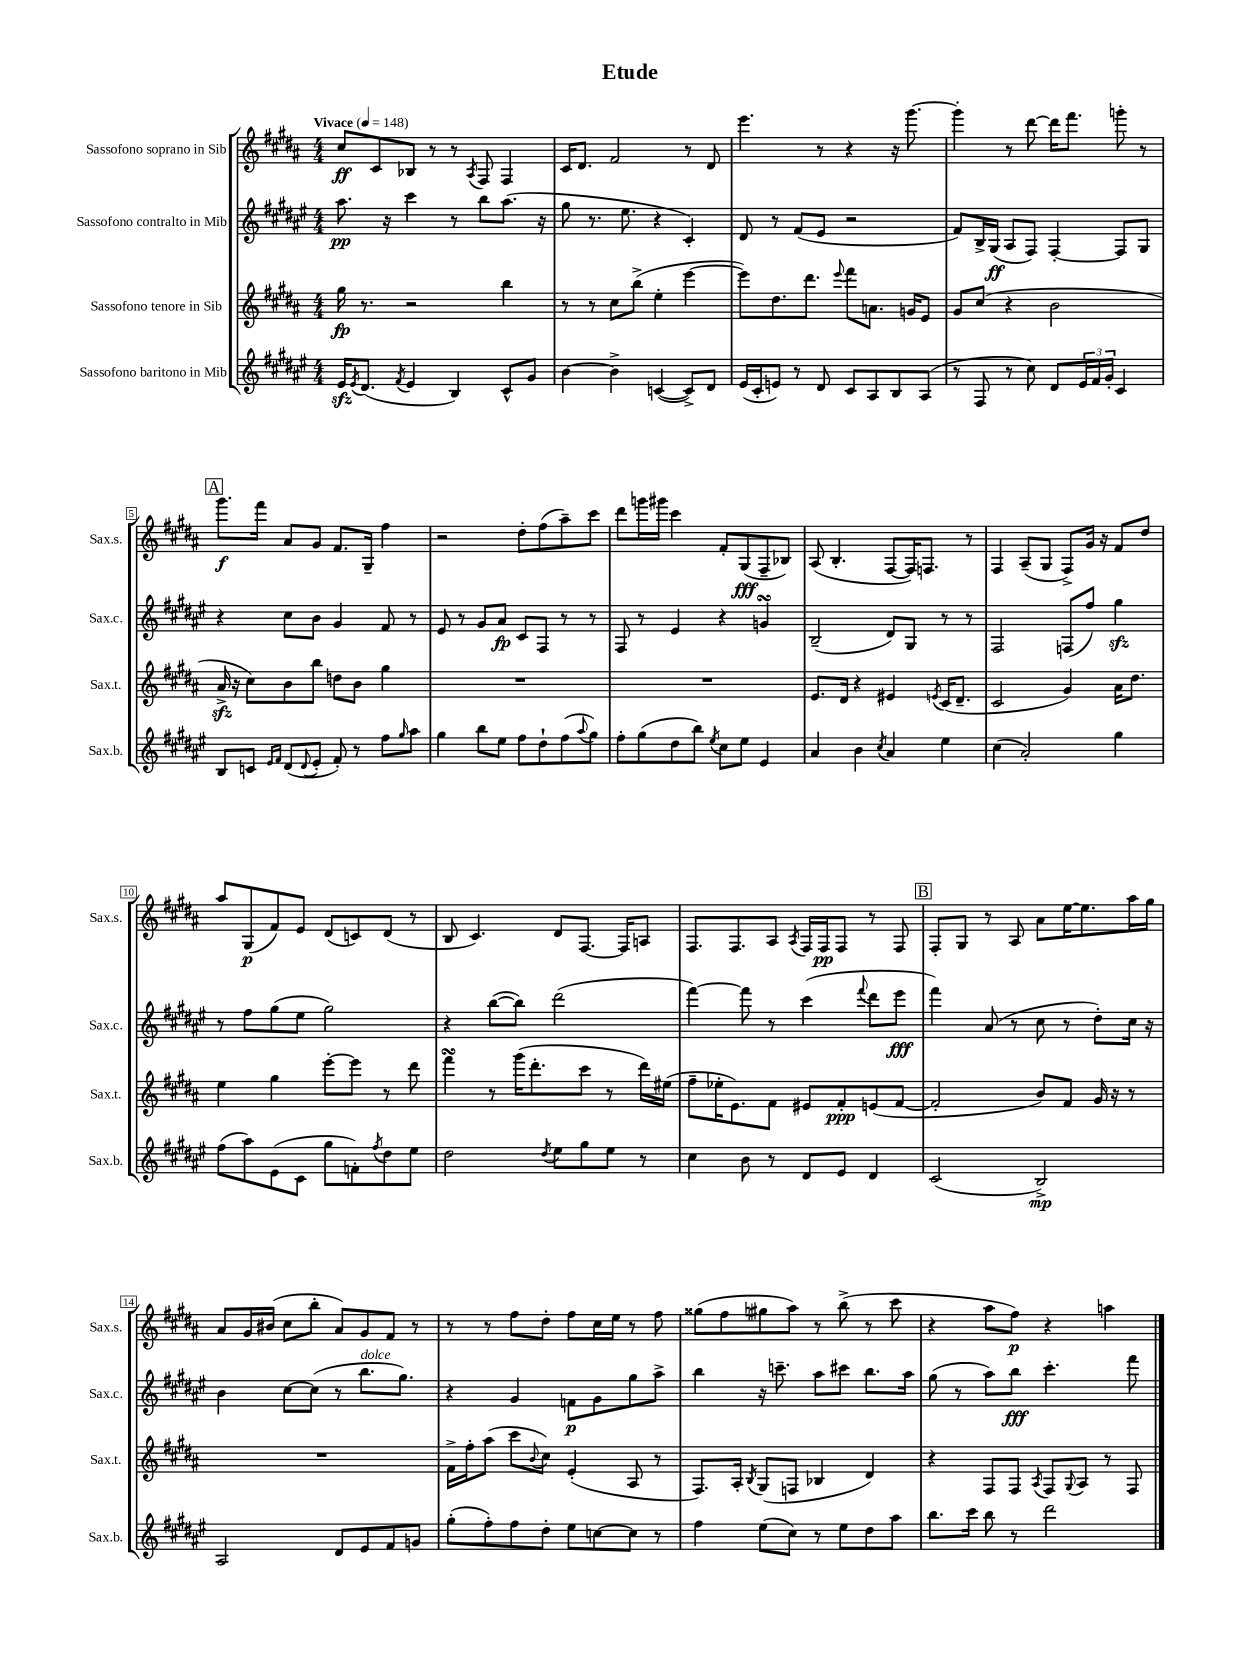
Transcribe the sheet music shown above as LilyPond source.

\header { title = "Etude" }
<<
\new StaffGroup <<
\new Staff = "s0" \with { instrumentName = "Sassofono soprano in Sib" shortInstrumentName = "Sax.s." } {
    \clef treble \key b \major \numericTimeSignature \time 4/4 \tempo "Vivace" 4 = 148
    cis''8\ff cis'8 bes8 r8 r8 \acciaccatura { ais8 } fis8 fis4 |
    cis'16 dis'8. fis'2 r8 dis'8 |
    e'''4. r8 r4 r16 gis'''8.~ |
    gis'''4-. r8 dis'''8~ dis'''16 fis'''8. g'''8-. r8 |
    \mark \markup { \box "A" } gis'''8.\f fis'''16 ais'8 gis'8 fis'8. gis16-- fis''4 |
    r2 dis''8-. fis''8( ais''8--) cis'''8 |
    dis'''8 g'''16 gis'''16 cis'''4 fis'8-. gis8\fff( fis8-- bes8) |
    ais8( b4.-. fis8~ fis16) f8. r8 |
    fis4 ais8--( gis8 fis8->) gis'16 r16 fis'8 dis''8 |
    ais''8 gis8\p( fis'8) e'8 dis'8( c'8) dis'8( r8 |
    b8 cis'4.) dis'8 fis8.~ fis16 a8 |
    fis8. fis8. ais8 \acciaccatura { ais8 } fis16 fis16\pp fis8 r8 fis8 |
    \mark \markup { \box "B" } fis8-. gis8 r8 ais8 ais'8 e''16~ e''8. ais''16 gis''16 |
    ais'8 gis'16 bis'16( cis''8 b''8-. ais'8) gis'8 fis'8 r8 |
    r8 r8 fis''8 dis''8-. fis''8 cis''16 e''16 r8 fis''8 |
    gisis''8( fis''8 gis''8 ais''8) r8 b''8->( r8 cis'''8 |
    r4 ais''8 fis''8\p) r4 a''4 \bar "|." |
}
\new Staff = "s1" \with { instrumentName = "Sassofono contralto in Mib" shortInstrumentName = "Sax.c." } {
    \clef treble \key fis \major \numericTimeSignature \time 4/4
    ais''8.\pp r16 cis'''4 r8 b''8 ais''8.( r16 |
    gis''8 r8. eis''8. r4 cis'4-.) |
    dis'8 r8 fis'8( eis'8 r2 |
    fis'8) b16-> gis16\ff( ais8 fis8) fis4~-. fis8 gis8 |
    \mark \markup { \box "A" } r4 cis''8 b'8 gis'4 fis'8 r8 |
    eis'8 r8 gis'8 ais'8\fp cis'8 fis8 r8 r8 |
    fis8 r8 eis'4 r4 g'4\turn |
    b2--( dis'8) gis8 r8 r8 |
    fis2 f8( fis''8) gis''4\sfz |
    r8 fis''8 gis''8( eis''8 gis''2) |
    r4 b''8~( b''8) dis'''2( |
    fis'''4~) fis'''8 r8 cis'''4( \appoggiatura { fis'''8 } dis'''8 eis'''8\fff |
    \mark \markup { \box "B" } fis'''4) ais'8( r8 cis''8 r8 dis''8-.) cis''16 r16 |
    b'4 cis''8~ cis''8( r8 b''8.^\markup { \italic "dolce" } gis''8.) |
    r4 gis'4 f'8\p gis'8 gis''8 ais''8-> |
    b''4 r16 c'''8.-- ais''8 cis'''8 b''8. ais''16 |
    gis''8( r8 ais''8) b''8\fff cis'''4.-. fis'''8 \bar "|." |
}
\new Staff = "s2" \with { instrumentName = "Sassofono tenore in Sib" shortInstrumentName = "Sax.t." } {
    \clef treble \key b \major \numericTimeSignature \time 4/4
    gis''16\fp r8. r2 b''4 |
    r8 r8 cis''8 b''8->( e''4-. e'''4~ |
    e'''8) dis''8. dis'''8. \appoggiatura { e'''8 } fis'''8 a'8. g'16 e'8 |
    gis'8 cis''8( r4 b'2 |
    \mark \markup { \box "A" } ais'16->\sfz r16 cis''8) b'8 b''8 d''8 b'8 gis''4 |
    R1 |
    R1 |
    e'8. dis'16 r4 eis'4 \acciaccatura { e'8 } cis'16( dis'8.-- |
    cis'2 gis'4) ais'16 dis''8. |
    e''4 gis''4 e'''8~-. e'''8 r8 dis'''8 |
    fis'''4\turn r8 gis'''16( dis'''8.-. cis'''8 r8 dis'''16) eis''16( |
    fis''8-- ees''16-. e'8.) fis'8 eis'8 fis'8-.\ppp e'8( fis'8~ |
    \mark \markup { \box "B" } fis'2-. b'8) fis'8 gis'16 r16 r8 |
    R1 |
    fis'16-> fis''16-. ais''8( cis'''8 \appoggiatura { b'8 } cis''8) e'4-.( ais8 r8 |
    fis8.) ais16-. \acciaccatura { b8 } gis8( f8 bes4 dis'4) |
    r4 fis8 fis8 \acciaccatura { ais8 } fis8 \appoggiatura { gis8 } ais8 r8 fis8 \bar "|." |
}
\new Staff = "s3" \with { instrumentName = "Sassofono baritono in Mib" shortInstrumentName = "Sax.b." } {
    \clef treble \key fis \major \numericTimeSignature \time 4/4
    eis'16\sfz \acciaccatura { eis'8 } dis'8.( \acciaccatura { fis'8 } eis'4 b4) cis'8-^ gis'8 |
    b'4~ b'4-> c'4~( c'8->) dis'8 |
    eis'16( cis'16-. e'8) r8 dis'8 cis'8 ais8 b8 ais8( |
    r8 fis8 r8 cis''8) dis'8 \tuplet 3/2 { eis'16 fis'16 gis'16-. } cis'4 |
    \mark \markup { \box "A" } b8 c'8 \grace { eis'16 fis'16 } dis'8( \appoggiatura { dis'8 } eis'8-. fis'8-.) r8 fis''8 \grace { gis''16 } ais''8 |
    gis''4 b''8 eis''8 fis''8 dis''8-! fis''8( \appoggiatura { ais''8 } gis''8) |
    fis''8-. gis''8( dis''8 b''8) \acciaccatura { eis''8 } cis''8 eis''8 eis'4 |
    ais'4 b'4 \acciaccatura { cis''8 } ais'4 eis''4 |
    cis''4( ais'2-.) gis''4 |
    fis''8( ais''8) eis'8( cis'8 gis''8 f'8-.) \acciaccatura { fis''8 } dis''8 eis''8 |
    dis''2 \acciaccatura { dis''8 } eis''8 gis''8 eis''8 r8 |
    cis''4 b'8 r8 dis'8 eis'8 dis'4 |
    \mark \markup { \box "B" } cis'2( b2->\mp) |
    ais2 dis'8 eis'8 fis'8 g'8 |
    gis''8-.( fis''8-.) fis''8 dis''8-. eis''8 c''8~ c''8 r8 |
    fis''4 eis''8( cis''8) r8 eis''8 dis''8 ais''8 |
    b''8. cis'''16 b''8 r8 dis'''2 \bar "|." |
}
>>
>>
\layout { \context { \Score \override BarNumber.stencil = #(make-stencil-boxer 0.1 0.3 ly:text-interface::print) } }
